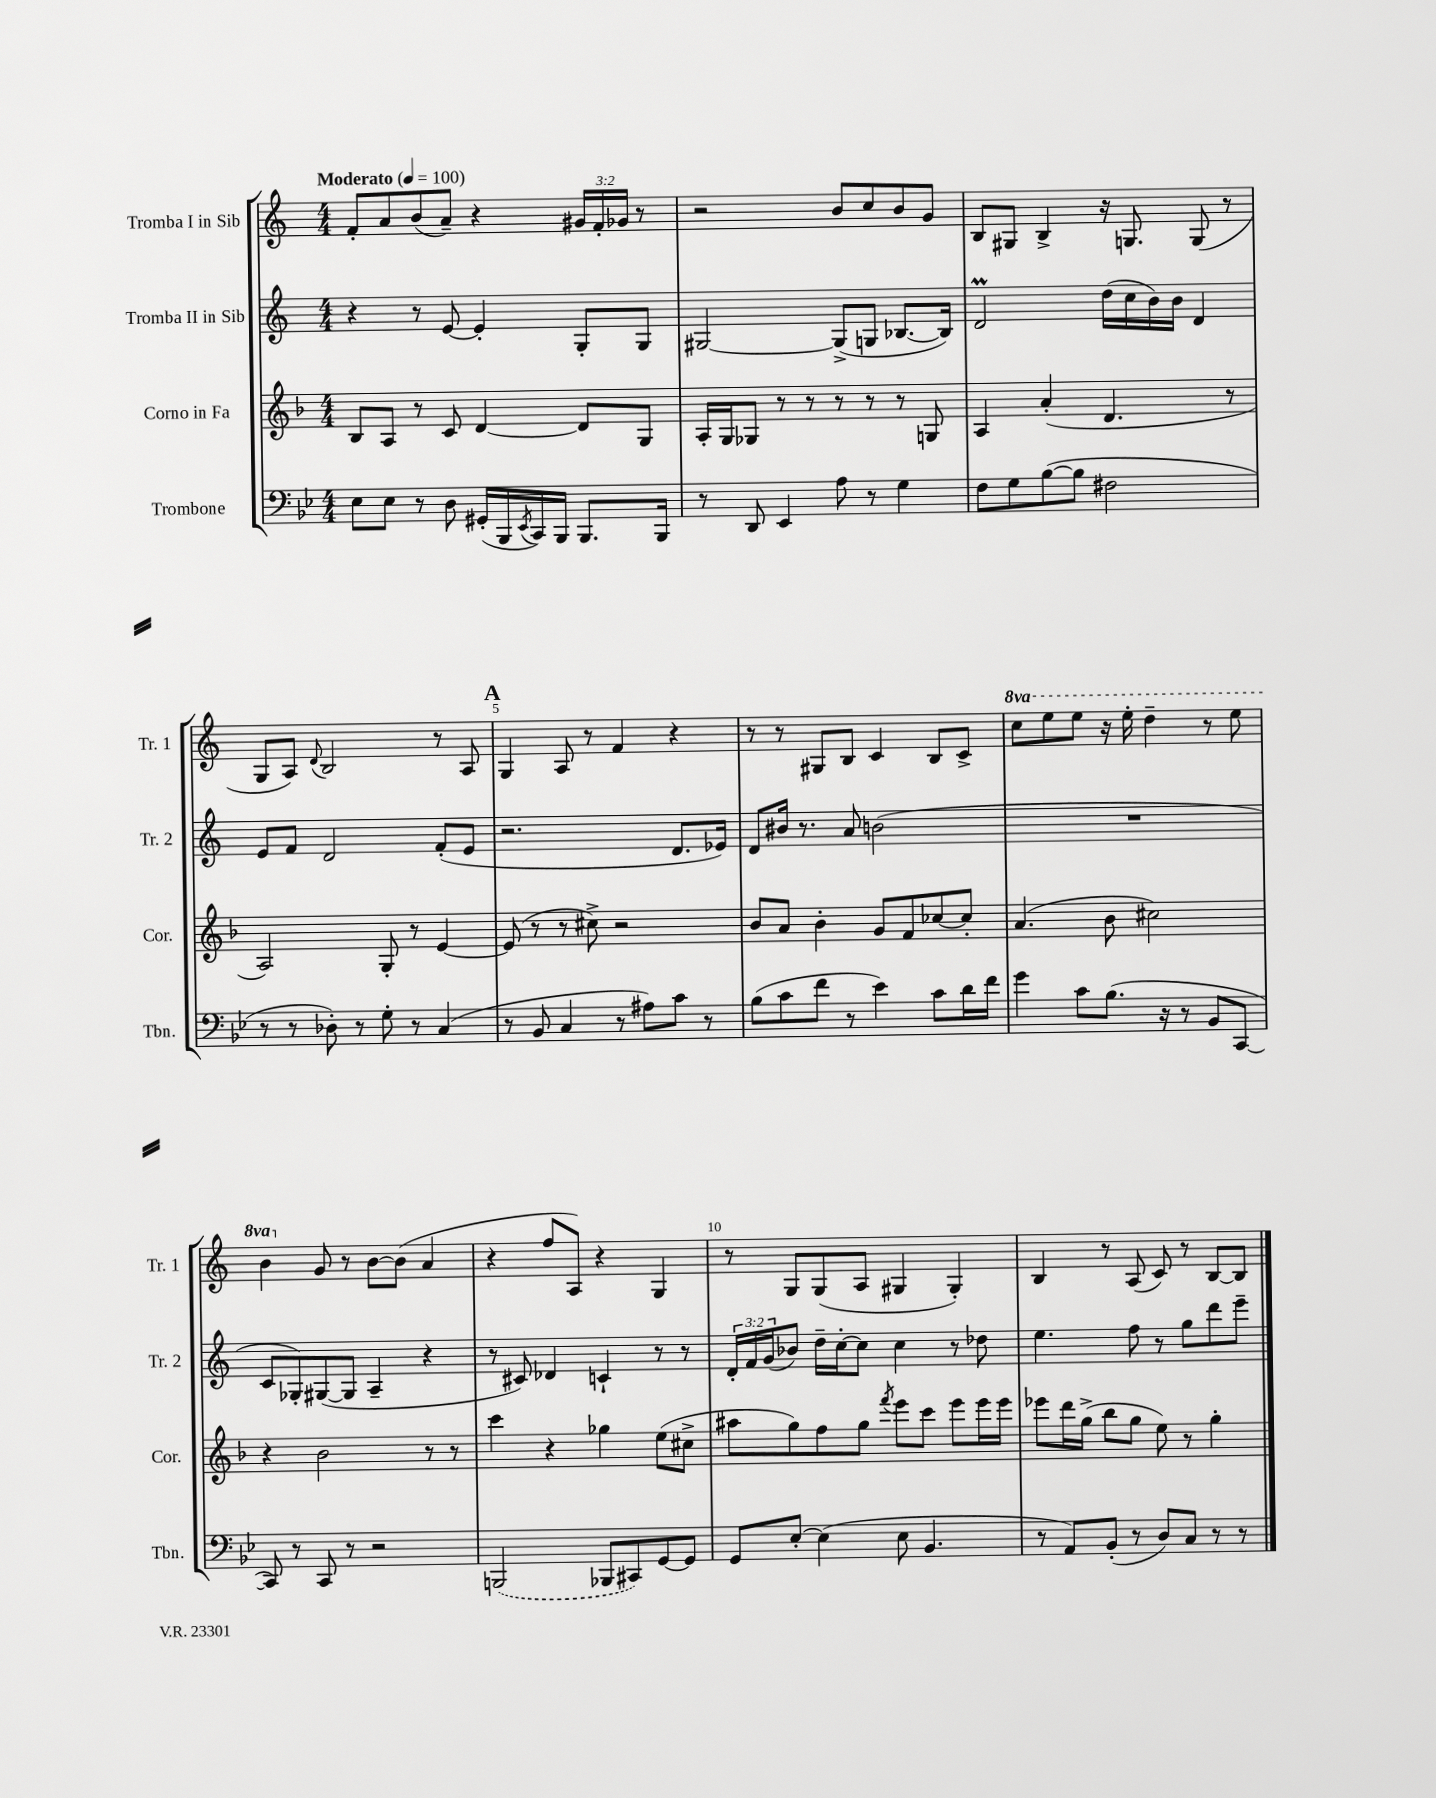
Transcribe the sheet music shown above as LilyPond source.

<<
\new StaffGroup <<
\new Staff = "s0" \with { instrumentName = "Tromba I in Sib" shortInstrumentName = "Tr. 1" } {
    \clef treble \key c \major \numericTimeSignature \time 4/4 \override Staff.TupletNumber.text = #tuplet-number::calc-fraction-text \set Staff.ottavationMarkups = #ottavation-simple-ordinals \tempo "Moderato" 4 = 100
    f'8-. a'8 b'8( a'8--) r4 \tuplet 3/2 { gis'16 f'16-. ges'16 } r8 |
    r2 b'8 c''8 b'8 g'8 |
    b8 gis8 b4-> r16 g8. g8( r8 |
    g8 a8) \appoggiatura { d'8 } b2 r8 a8 |
    \mark \markup { \bold "A" } g4 a8 r8 f'4 r4 |
    r8 r8 gis8 b8 c'4 b8 c'8-> |
    \ottava #1 c'''8 e'''8 e'''8 r16 e'''16-. d'''4-- r8 e'''8 |
    b''4 \ottava #0 g'8 r8 b'8~ b'8( a'4 |
    r4 f''8 a8) r4 g4 |
    r8 g8 g8( a8 gis4 gis4-.) |
    b4 r8 a8( c'8) r8 b8~ b8 \bar "|." |
}
\new Staff = "s1" \with { instrumentName = "Tromba II in Sib" shortInstrumentName = "Tr. 2" } {
    \clef treble \key c \major \numericTimeSignature \time 4/4 \override Staff.TupletNumber.text = #tuplet-number::calc-fraction-text
    r4 r8 e'8~ e'4-. g8-. g8 |
    gis2~ gis8->( g8 bes8.~ bes16) |
    d'2\prall d''16( c''16 b'16) b'16 d'4 |
    e'8 f'8 d'2 f'8-.( e'8 |
    \mark \markup { \bold "A" } r2. d'8. ees'16) |
    d'8 bis'16 r8. a'8 b'2( |
    R1 |
    c'8 ges8-.) gis8~( gis8 a4-- r4 |
    r8 cis'8) des'4 c'4-! r8 r8 |
    \tuplet 3/2 { d'16-. f'16 g'16( } bes'8) d''16-- c''16~-. c''8 c''4 r8 des''8 |
    e''4. f''8 r8 g''8 d'''8 e'''8-- \bar "|." |
}
\new Staff = "s2" \with { instrumentName = "Corno in Fa" shortInstrumentName = "Cor." } {
    \clef treble \key f \major \numericTimeSignature \time 4/4
    bes8 a8 r8 c'8 d'4~ d'8 g8 |
    a16-. g16 ges8 r8 r8 r8 r8 r8 g8 |
    a4 a'4-.( d'4. r8 |
    a2) g8-. r8 e'4~ |
    \mark \markup { \bold "A" } e'8( r8 r8 cis''8->) r2 |
    bes'8 a'8 bes'4-. g'8 f'8 ces''8~ ces''8-. |
    a'4.( bes'8 cis''2) |
    r4 bes'2 r8 r8 |
    c'''4 r4 ges''4 e''8( cis''8-> |
    ais''8 g''8) f''8 g''8 \acciaccatura { f'''8 } e'''8 c'''8 e'''8 e'''16 e'''16 |
    ees'''8 d'''16 g''16->( bes''8 g''8 e''8) r8 g''4-. \bar "|." |
}
\new Staff = "s3" \with { instrumentName = "Trombone" shortInstrumentName = "Tbn." } {
    \clef bass \key bes \major \numericTimeSignature \time 4/4
    ees8 ees8 r8 d8 gis,16-.( bes,,16 \acciaccatura { ees,8 } c,16) bes,,16 bes,,8. bes,,16 |
    r8 d,8 ees,4 a8 r8 g4 |
    f8 g8 bes8~( bes8 fis2 |
    r8 r8 des8-.) r8 g8-. r8 c4( |
    \mark \markup { \bold "A" } r8 bes,8 c4 r8 ais8) c'8 r8 |
    bes8( c'8 f'8 r8 ees'4) c'8 d'16 f'16 |
    g'4 c'8 bes8.( r16 r8 bes,8 c,8~ |
    c,8) r8 c,8 r8 r2 |
    \once \slurDashed b,,2( bes,,8 cis,8) g,8~ g,8 |
    g,8 ees8~-. ees4( ees8 bes,4. |
    r8 a,8) bes,8-.( r8 d8) c8 r8 r8 \bar "|." |
}
>>
>>
\layout { \context { \Score \override BarNumber.break-visibility = ##(#f #t #t) barNumberVisibility = #(every-nth-bar-number-visible 5) } }
